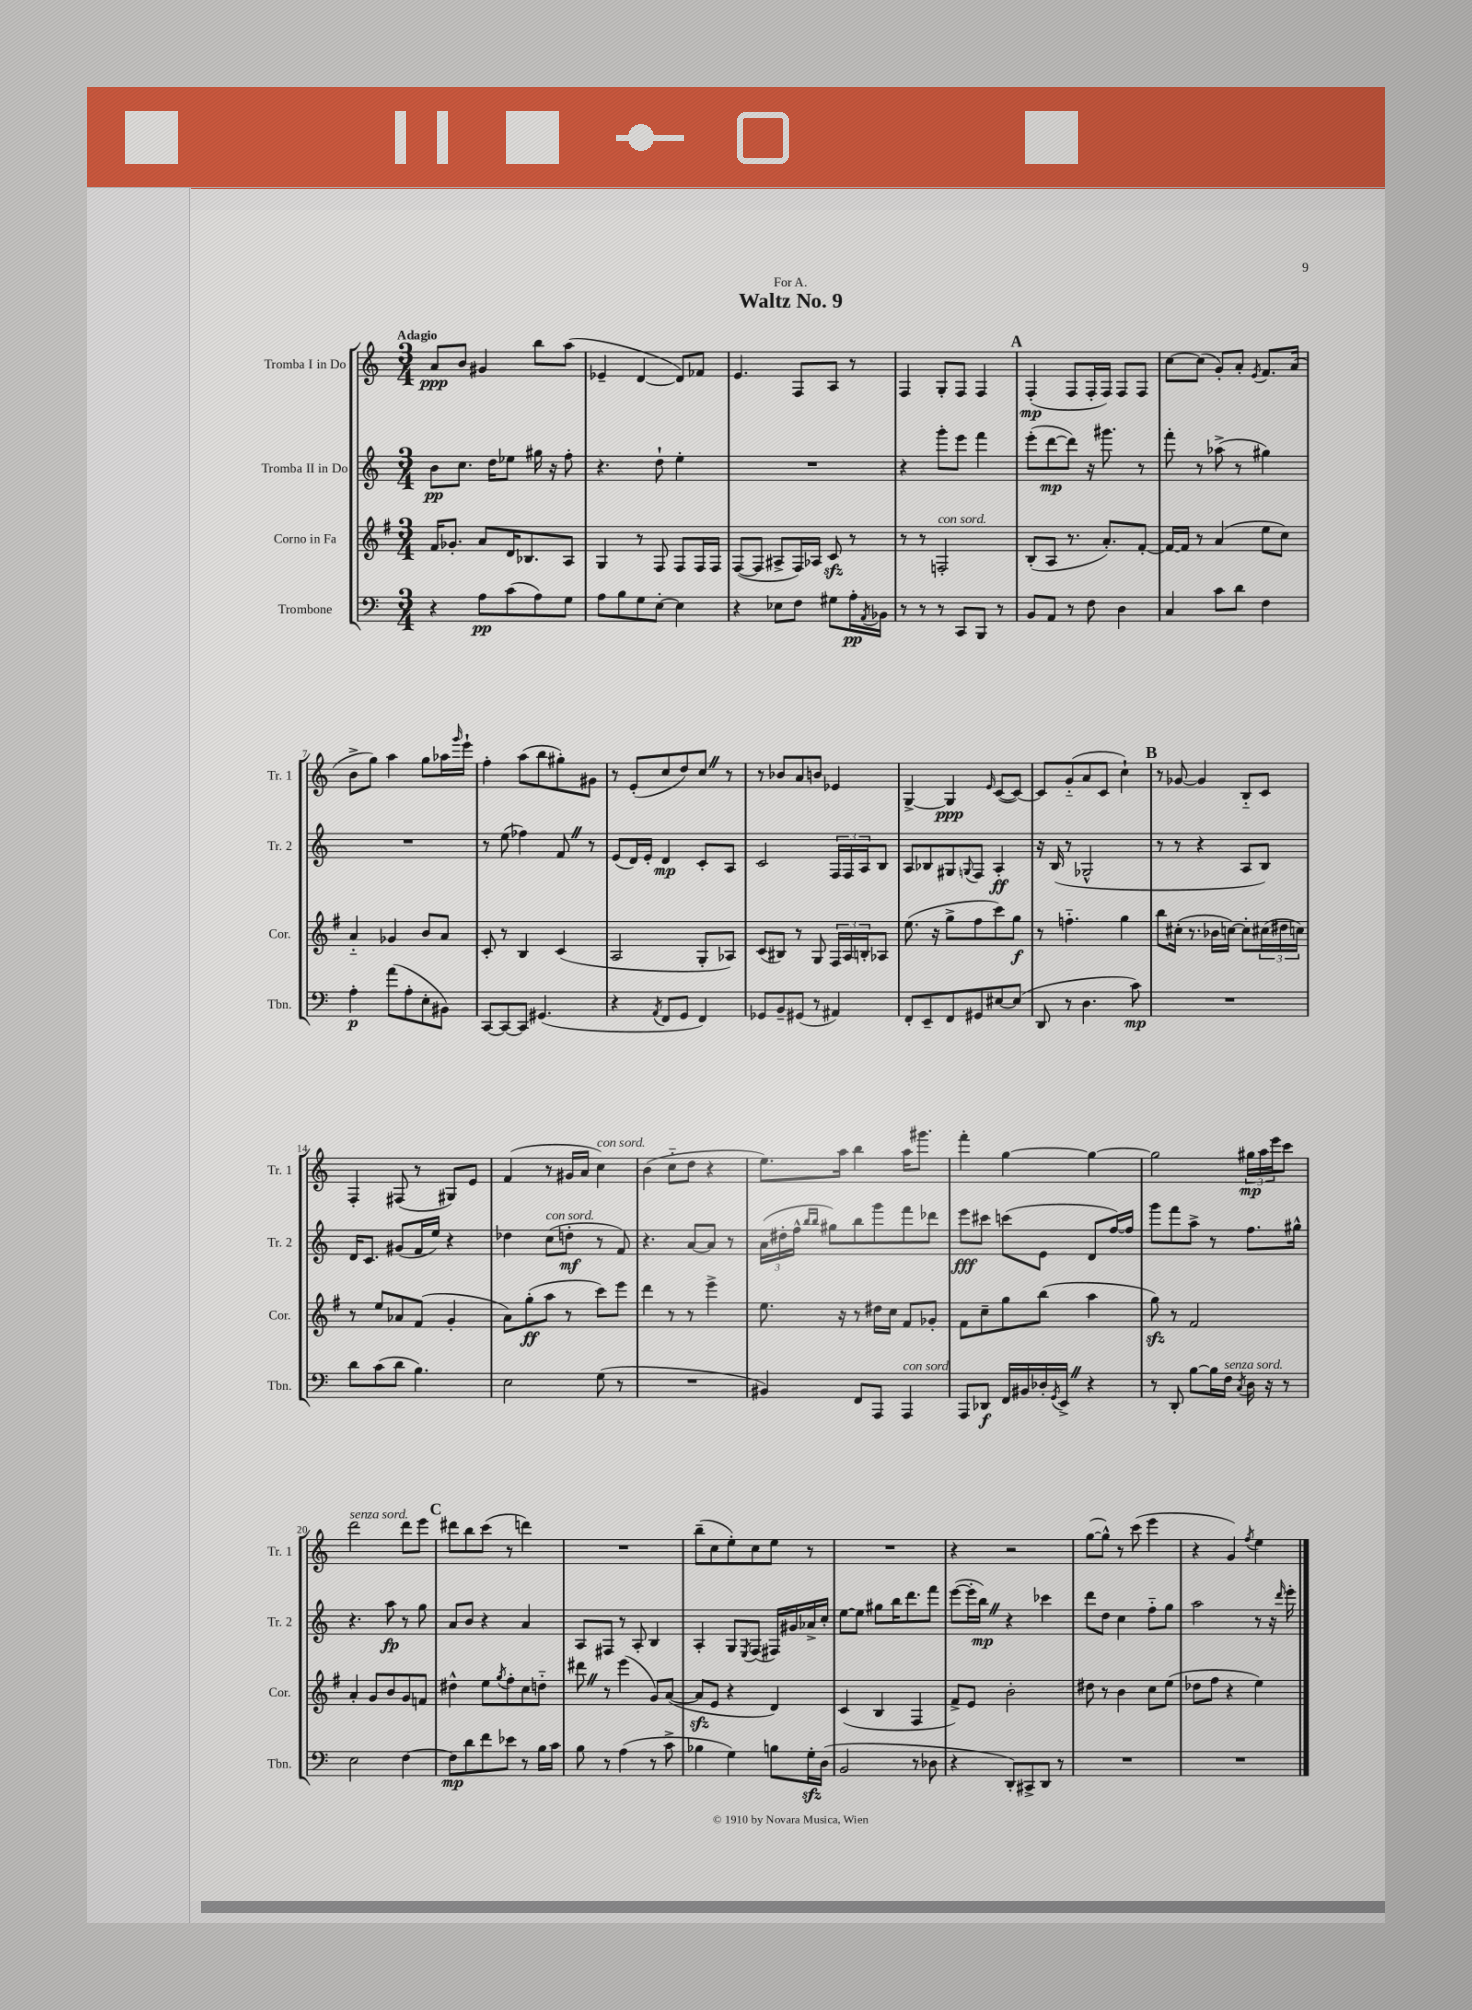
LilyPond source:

\header { title = "Waltz No. 9" dedication = "For A." }
<<
\new StaffGroup <<
\new Staff = "s0" \with { instrumentName = "Tromba I in Do" shortInstrumentName = "Tr. 1" } {
    \clef treble \key c \major \numericTimeSignature \time 3/4 \tempo "Adagio"
    a'8\ppp b'8 gis'4 b''8 a''8( |
    ees'4-- d'4~ d'8) fes'8 |
    e'4. f8 a8 r8 |
    f4 g8-. f8 f4 |
    \mark \markup { \bold "A" } f4-.\mp( f8 f16-. f16) f8 f8 |
    c''8~ c''8( g'8-.) a'8-. \acciaccatura { e'8 } f'8. a'16( |
    b'8-> g''8) a''4 g''8 aes''16 \grace { g'''16 } e'''16-! |
    f''4-. a''8( b''8 gis''8-.) gis'8 |
    r8 e'8-.( c''8 d''8) c''8 \once \override BreathingSign.text = \markup { \musicglyph "scripts.caesura.straight" } \breathe r8 |
    r8 bes'8 a'8 b'8 ees'4 |
    g4~-> g4\ppp \grace { e'16 } c'8~( c'8~) |
    c'8 g'8-_( a'8 c'8 c''4-!) |
    \mark \markup { \bold "B" } r8 ges'8~ ges'4 b8-_ c'8 |
    f4-. fis8( r8 gis8) e'8 |
    f'4( r8 gis'16 a'16 c''4^\markup { \italic "con sord." }) |
    b'4( c''8-_ d''8 r4 |
    e''8.) a''16 b''4 a''16 gis'''8. |
    f'''4-. g''4~ g''4~ |
    g''2 \tuplet 3/2 { gis''16\mp a''16 e'''16 } c'''8 |
    d'''2^\markup { \italic "senza sord." } d'''8 e'''8 |
    \mark \markup { \bold "C" } dis'''8 b''8 c'''8( r8 d'''4) |
    R2. |
    b''8--( c''8 e''8-.) c''8 e''8 r8 |
    R2. |
    r4 r2 |
    g''8~( g''8-^) r8 c'''8( e'''4 |
    r4 g'4) \acciaccatura { f''8 } e''4 \bar "|." |
}
\new Staff = "s1" \with { instrumentName = "Tromba II in Do" shortInstrumentName = "Tr. 2" } {
    \clef treble \key c \major \numericTimeSignature \time 3/4
    b'8\pp c''8. d''16 ees''8 gis''16 r16 f''8-. |
    r4. d''8-! e''4-. |
    R2. |
    r4 g'''8-. e'''8 f'''4 |
    \mark \markup { \bold "A" } e'''8-.( d'''8~\mp d'''8) r16 gis'''8. r8 |
    f'''8-. r8 aes''8->( r8 gis''4) |
    R2. |
    r8 e''8( fes''4) f'8 \once \override BreathingSign.text = \markup { \musicglyph "scripts.caesura.straight" } \breathe r8 |
    e'8( d'16) e'16-. d'4\mp c'8-. a8 |
    c'2 \tuplet 3/2 { f16 f16 a16 } b8 |
    a8 bes8 gis8 \appoggiatura { g8 } f8 a4-.\ff |
    r16 b16( r8 ges2-^ |
    \mark \markup { \bold "B" } r8 r8 r4 a8 b8) |
    d'16 c'8. gis'8( f'16 e''16) r4 |
    des''4 c''8^\markup { \italic "con sord." }( d''8-.\mf r8 f'8) |
    r4. a'8~ a'8 r8 |
    \tuplet 3/2 { a'16( dis''16-. f''16-^ } \grace { b''16 b''16 } gis''8) b''8 g'''8 f'''8 des'''8 |
    e'''8\fff cis'''8 c'''8( e'8 d'8 f''16~) f''16 |
    g'''8 f'''8 a''8-> r8 f''8. gis''16-^ |
    r4. a''8\fp r8 g''8 |
    \mark \markup { \bold "C" } a'8 b'8 r4 a'4 |
    a8 fis8 r8 a8-. b4 |
    a4-. g8 \acciaccatura { e8 } f8( fis16) gis'16 aes'16-> c''16-. |
    e''8~ e''8 gis''8 b''16 d'''8. f'''8 |
    e'''8~( e'''16-. b''16\mp) \once \override BreathingSign.text = \markup { \musicglyph "scripts.caesura.straight" } \breathe r4 ces'''4 |
    d'''8 d''8 c''4 f''8-_ g''8 |
    a''2 r8 r16 \grace { d'''16 } e'''16-. \bar "|." |
}
\new Staff = "s2" \with { instrumentName = "Corno in Fa" shortInstrumentName = "Cor." } {
    \clef treble \key g \major \numericTimeSignature \time 3/4
    fis'16 ges'8.-. a'8 d'16 bes8. a8 |
    g4 r8 fis8 fis8 fis16 fis16 |
    fis8~( fis8 ais8-> fis16) aes16 c'8\sfz r8 |
    r8 r8 f2-.^\markup { \italic "con sord." } |
    \mark \markup { \bold "A" } b8-.( a8 r8. a'8.-.) fis'8~-. |
    fis'16~ fis'16 r8 a'4( e''8 c''8) |
    a'4-_ ges'4 b'8 a'8 |
    c'8-. r8 b4 c'4( |
    a2 g8-. aes8) |
    c'8( bis8) r8 g8 \tuplet 3/2 { fis16 a16 b16-. } aes8 |
    e''8.( r16 g''8-> fis''8 c'''8) g''8\f |
    r8 f''4.-_ g''4 |
    \mark \markup { \bold "B" } b''8 cis''16-.( r8. bes'16 c''16~) c''8-. \tuplet 3/2 { cis''16( dis''16 c''16) } |
    r8 e''8 aes'8 fis'8( g'4-. |
    a'8) g''8-.\ff( a''8 r8 c'''8) e'''8 |
    d'''4 r8 r8 e'''4-> |
    e''8. r16 r8 dis''16 c''16 fis'8 ges'8-. |
    fis'8 c''8-- g''8 b''8( a''4 |
    g''8\sfz) r8 fis'2 |
    a'4-. g'8 b'8 g'8 f'8 |
    \mark \markup { \bold "C" } dis''4-^ e''8 \acciaccatura { g''8 } fis''8-. c''8 d''8-_ |
    dis'''8 \once \override BreathingSign.text = \markup { \musicglyph "scripts.caesura.straight" } \breathe r8 e'''4( g'8) a'8~( |
    a'8\sfz e'8 r4 d'4) |
    c'4( b4 fis4 |
    fis'8->) e'8 b'2-. |
    dis''8 r8 b'4 c''8 e''8( |
    des''8 fis''8 r4 e''4) \bar "|." |
}
\new Staff = "s3" \with { instrumentName = "Trombone" shortInstrumentName = "Tbn." } {
    \clef bass \key c \major \numericTimeSignature \time 3/4
    r4 a8\pp c'8( a8) g8 |
    a8 b8 g8 e8~-. e4 |
    r4 ees8 f8 gis8 a16-.\pp \acciaccatura { a,8 } bes,16 |
    r8 r8 r8 c,8 b,,8 r8 |
    \mark \markup { \bold "A" } b,8 a,8 r8 f8 d4 |
    c4 c'8 d'8 f4 |
    a4-.\p a'8( a8-. e8-. bis,8) |
    c,8~ c,8~ c,8 gis,4.( |
    r4 \acciaccatura { a,8 } f,8 g,8 f,4) |
    ges,8 b,8-- gis,8( r8 ais,4) |
    f,8-. e,8-- f,8 gis,8 eis8~ eis8( |
    d,8 r8 d4. c'8\mp) |
    \mark \markup { \bold "B" } R2. |
    d'8 c'8( d'8 b4.) |
    e2 g8( r8 |
    R2. |
    bis,4) f,8 a,,8 a,,4^\markup { \italic "con sord." } |
    a,,8 des,8\f f,16 bis,16 des16-. \acciaccatura { g,8 } e,16-> \once \override BreathingSign.text = \markup { \musicglyph "scripts.caesura.straight" } \breathe r4 |
    r8 d,8-. b8~ b16 f16^\markup { \italic "senza sord." } \acciaccatura { c8 } d16 r16 r8 |
    e2 f4~ |
    \mark \markup { \bold "C" } f8\mp d'8 f'8 ees'8 r8 b16 c'16 |
    b8 r8 a4( r8 c'8-> |
    bes4 g4) b8 g16-.\sfz d16( |
    b,2 r8 des8 |
    r4 d,8-.) cis,8-> d,8 r8 |
    R2. |
    R2. \bar "|." |
}
>>
>>
